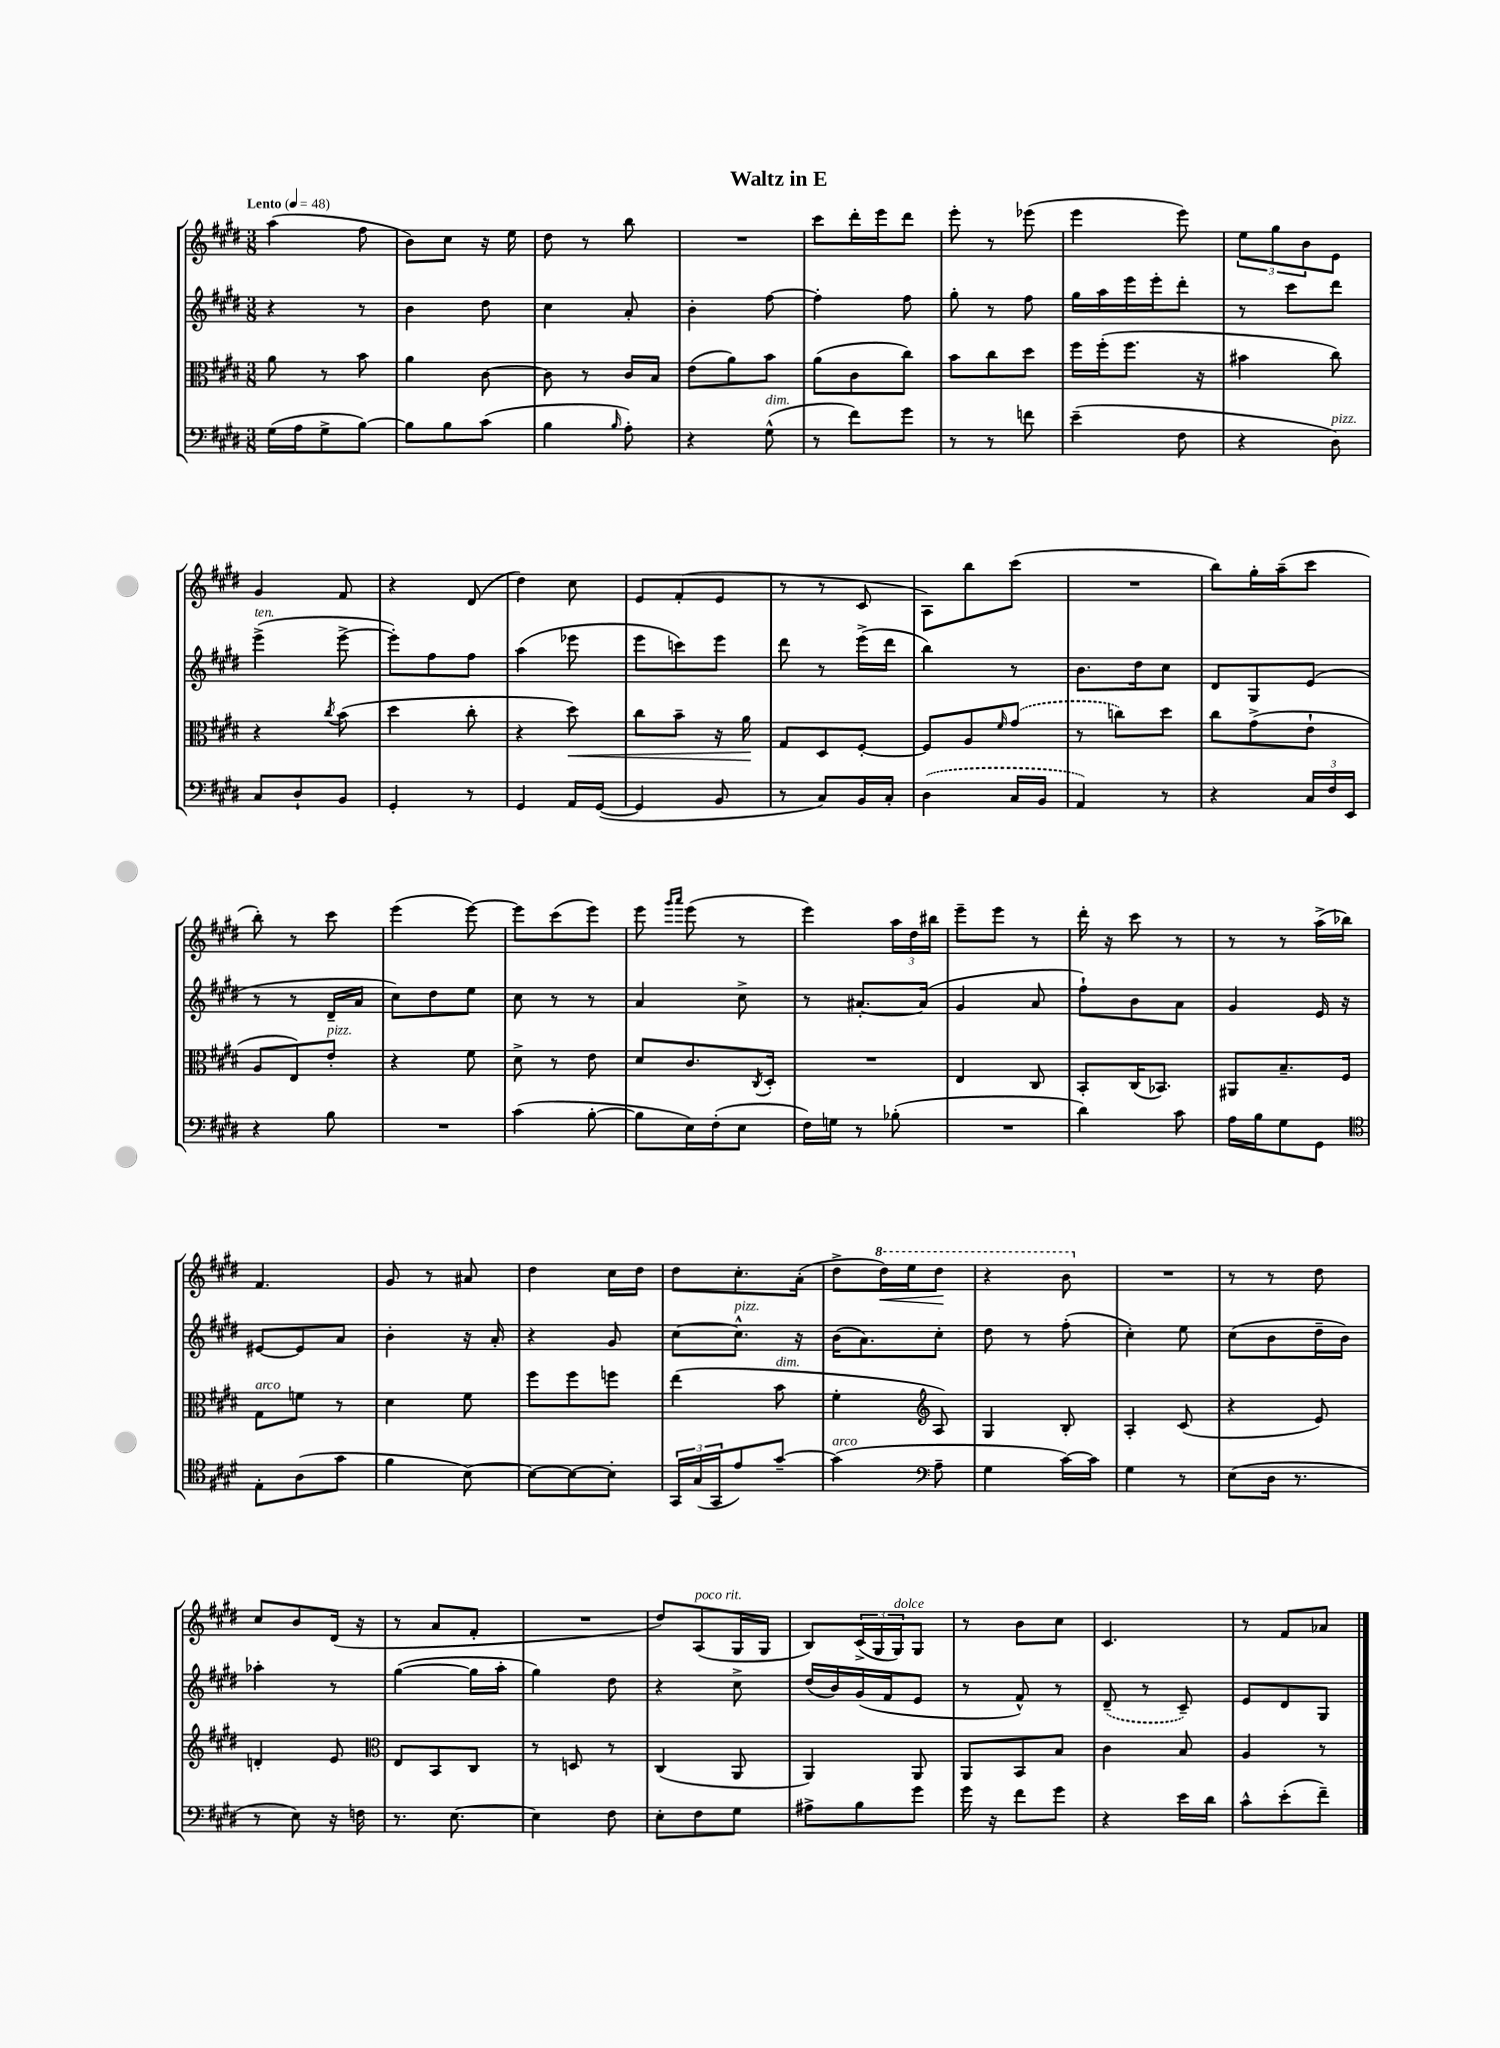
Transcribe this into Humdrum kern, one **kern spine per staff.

**kern	**kern	**dynam	**kern	**kern	**dynam
*part4	*part3	*part3	*part2	*part1	*part1
*staff4	*staff3	*staff3	*staff2	*staff1	*staff1
*clefF4	*clefC3	*	*clefG2	*clefG2	*
*k[f#c#g#d#]	*k[f#c#g#d#]	*	*k[f#c#g#d#]	*k[f#c#g#d#]	*
*M3/8	*M3/8	*	*M3/8	*M3/8	*
*MM48	*MM48	*	*MM48	*MM48	*
=1	=1	=1	=1	=1	=1
!	!	!	!	!LO:TX:a:B:t=Lento	!
(16G#\LL	8a\	.	4r	(4aa\	.
16A\J	.	.	.	.	.
8G#^\	8r	.	.	.	.
[8B\J)	8b\	.	8r	8ff#\	.
=2	=2	=2	=2	=2	=2
8B\L]	4a\	.	4b\	8b\L)	.
8B\	.	.	.	8cc#\J	.
(8c#\J	[8c#\	.	8dd#\	16r	.
.	.	.	.	16ee\	.
=3	=3	=3	=3	=3	=3
4B\	8c#\]	.	4cc#\	8dd#\	.
.	8r	.	.	8r	.
16qqB/	.	.	.	.	.
8A'\)	16c#/LL	.	8a'/	8bb\	.
.	16B/JJ	.	.	.	.
=4	=4	=4	=4	=4	=4
4r	(8e\L	.	4b'\	4.r	.
.	8a\)	.	.	.	.
!LO:TX:a:i:t=dim.	!	!	!	!	!
(8G#^^\	8b\J	.	[8ff#\	.	.
=5	=5	=5	=5	=5	=5
8r	(8a\L	.	4ff#'\]	8ccc#\L	.
8f#\L)	8c#\	.	.	16ddd#'\L	.
.	.	.	.	16eee\J	.
8g#\J	8cc#\J)	.	8ff#\	8ddd#\J	.
=6	=6	=6	=6	=6	=6
8r	8b\L	.	8gg#'\	8eee'\	.
8r	8cc#\	.	8r	8r	.
8fn\	8dd#\J	.	8ff#\	(8eee-X\	.
=7	=7	=7	=7	=7	=7
(4e~\	16ff#\LL	.	16gg#\LL	4eee\	.
.	(16ff#'\J	.	16aa\	.	.
.	8.ff#\J	.	16eee\	.	.
.	.	.	16eee'\J	.	.
8F#\	.	.	8ddd#'\J	8eee\)	.
.	16r	.	.	.	.
=8	=8	=8	=8	=8	=8
4r	4b#X\	.	8r	12ee\L	.
.	.	.	.	12gg#\	.
.	.	.	8ccc#\L	.	.
.	.	.	.	12b\	.
!LO:TX:a:i:t=pizz.	!	!	!	!	!
8D#\)	8cc#\)	.	8ddd#\J	8e\J	.
!!LO:LB:g=z
=9	=9	=9	=9	=9	=9
!	!	!	!LO:TX:a:i:t=ten.	!	!
8C#/L	4r	.	(4eee^\	4g#/	.
8D#`/	.	.	.	.	.
.	8qcc#/	.	.	.	.
8BB/J	(8b\	.	[8eee^\	8f#/	.
=10	=10	=10	=10	=10	=10
4GG#'/	4dd#\	.	8eee'\L])	4r	.
.	.	.	8ff#\	.	.
8r	8cc#'\	.	8ff#\J	(8d#/	.
=11	=11	=11	=11	=11	=11
4GG#/	4r	.	(4aa\	4dd#\)	.
!	!	!LO:HP:b	!	!	!
16AA/LL	8dd#\)	<	8eee-X\	8cc#\	.
([16GG#/JJ	.	.	.	.	.
=12	=12	=12	=12	=12	=12
4GG#/]	8cc#\L	.	8eee\L	8e/L	.
.	8b~\J	.	8cccn\)	(8f#'/	.
8BB/	16r	.	8eee\J	8e/J	.
.	16a\	.	.	.	.
.	.	[	.	.	.
=13	=13	=13	=13	=13	=13
8r	8G#/L	.	8ddd#\	8r	.
8C#/L)	8D#/	.	8r	8r	.
16BB/L	[8F#'/J	.	(16eee^\LL	8c#/	.
16C#'/JJ	.	.	16ddd#\JJ	.	.
=14	=14	=14	=14	=14	=14
(4D#\	8F#/L]	.	4bb\)	8A\L)	.
.	8A/	.	.	8bb\	.
.	16qqf#/	.	.	.	.
16C#/LL	(8g#/J	.	8r	(8ccc#\J	.
16BB/JJ	.	.	.	.	.
=15	=15	=15	=15	=15	=15
4AA/)	8r	.	8.b\L	4.r	.
.	8ccn\L)	.	.	.	.
.	.	.	16dd#\k	.	.
8r	8dd#\J	.	8cc#\J	.	.
=16	=16	=16	=16	=16	=16
4r	8cc#\L	.	8d#/L	8bb\L)	.
.	(8g#^\	.	8G#/	16gg#'\L	.
.	.	.	.	(16aa~\J	.
24C#/LL	8e`\J	.	(8e/J	8ccc#\J	.
24F#/	.	.	.	.	.
24EE/JJ	.	.	.	.	.
!!LO:LB:g=z
=17	=17	=17	=17	=17	=17
4r	8A/L	.	8r	8bb'\)	.
.	8E/)	.	8r	8r	.
!	!LO:TX:a:i:t=pizz.	!	!	!	!
8B\	8e'/J	.	16d#~/LL	8ccc#\	.
.	.	.	16a/JJ	.	.
=18	=18	=18	=18	=18	=18
4.r	4r	.	8cc#\L)	(4eee\	.
.	.	.	8dd#\	.	.
.	8f#\	.	8ee\J	[8eee\)	.
=19	=19	=19	=19	=19	=19
(4c#\	8d#^\	.	8cc#\	8eee\L]	.
.	8r	.	8r	(8ccc#\	.
[8B'\	8e\	.	8r	8eee\J)	.
=20	=20	=20	=20	=20	=20
8B\L]	8d#/L	.	4a/	8eee\	.
.	.	.	.	16qqggg#/LL	.
.	.	.	.	16qqaaa/JJ	.
16E\L)	8.c#/	.	.	(8eee\	.
(16F#'\J	.	.	.	.	.
8E\J	.	.	8cc#^\	8r	.
.	8qC#/	.	.	.	.
.	16D#'/Jk	.	.	.	.
=21	=21	=21	=21	=21	=21
16F#\LL)	4.r	.	8r	4eee\)	.
16Gn\JJ	.	.	.	.	.
8r	.	.	[8.a#X'/L	.	.
(8B-X'\	.	.	.	24aa\LL	.
.	.	.	.	24dd#\	.
.	.	.	(16a#/Jk]	.	.
.	.	.	.	24bb#X\JJ	.
=22	=22	=22	=22	=22	=22
4.r	4E/	.	4g#/	8eee~\L	.
.	.	.	.	8eee\J	.
.	8C#/	.	8a/	8r	.
=23	=23	=23	=23	=23	=23
4d#\)	8BB'/L	.	8ff#`\L)	16ddd#'\	.
.	.	.	.	16r	.
.	(16C#/K	.	8b\	8ccc#\	.
.	8.BB-X/J)	.	.	.	.
8c#\	.	.	8a\J	8r	.
=24	=24	=24	=24	=24	=24
16A\LL	8AA#X/L	.	4g#/	8r	.
16B\J	.	.	.	.	.
8G#\	8.B~/	.	.	8r	.
8GG#\J	.	.	16e/	(16aa^\LL	.
.	16F#/Jk	.	16r	16bb-X\JJ)	.
!!LO:LB:g=z
=25	=25	=25	=25	=25	=25
*clefC4	*	*	*	*	*
!	!LO:TX:a:i:t=arco	!	!	!	!
8E'\L	8G#\L	.	[8e#X/L	4.f#/	.
(8A\	8fn\J	.	8e#/]	.	.
8g#\J	8r	.	8a/J	.	.
=26	=26	=26	=26	=26	=26
4f#\	4d#\	.	4b'\	8g#/	.
.	.	.	.	8r	.
[8B\)	8f#\	.	16r	8a#X/	.
.	.	.	16a'/	.	.
=27	=27	=27	=27	=27	=27
8B\L_	8ff#\L	.	4r	4dd#\	.
8B\_	8ff#\	.	.	.	.
8B'\J]	8ffn\J	.	8g#/	16cc#\LL	.
.	.	.	.	16dd#\JJ	.
=28	=28	=28	=28	=28	=28
24GG#/LL	(4ee\	.	[8cc#\L	8dd#\L	.
(24G#/	.	.	.	.	.
24GG#/J	.	.	.	.	.
!	!	!	!LO:TX:a:i:t=pizz.	!	!
8e/)	.	.	8.cc#^^\J]	8.cc#'\	.
!	!LO:TX:a:i:t=dim.	!	!	!	!
[8g#~/J	8b\	.	.	.	.
.	.	.	16r	(16a'\Jk	.
=29	=29	=29	=29	=29	=29
!LO:TX:a:i:t=arco	!	!	!	!	!
(4g#\]	4f#'\	.	(16b\KL	8dd#^\L	.
.	.	.	8.a\)	.	.
*	*	*	*	*8va	*
.	.	.	.	16ddd#\L)	.
!	!	!	!	!	!LO:HP:b
.	.	.	.	16eee\J	<
*clefF4	*clefG2	*	*	*	*
8A~\	8A/)	.	8cc#'\J	8ddd#\J	.
.	.	.	.	.	[
=30	=30	=30	=30	=30	=30
4G#\	4G#/	.	8dd#\	4r	.
.	.	.	8r	.	.
[16c#\LL)	8B'/	.	(8ff#'\	8bb\	.
16c#\JJ]	.	.	.	.	.
=31	=31	=31	=31	=31	=31
*	*	*	*	*X8va	*
4G#\	4A'/	.	4cc#'\)	4.r	.
8r	(8c#/	.	8ee\	.	.
=32	=32	=32	=32	=32	=32
(8E\L	4r	.	(8cc#\L	8r	.
16D#\Jk	.	.	8b\	8r	.
8.r	.	.	.	.	.
.	8e/)	.	16dd#~\L	8dd#\	.
.	.	.	16b\JJ)	.	.
!!LO:LB:g=z
=33	=33	=33	=33	=33	=33
8r	4dn'/	.	4aa-X'\	8cc#/L	.
8E\)	.	.	.	8b/	.
16r	8e/	.	8r	(16d#/Jk	.
16Fn\	.	.	.	16r	.
=34	=34	=34	=34	=34	=34
*	*clefC3	*	*	*	*
8.r	8E/L	.	([4gg#\	8r	.
.	8BB/	.	.	8a/L	.
[8.E\	.	.	.	.	.
.	8C#/J	.	16gg#\LL]	8f#'/J	.
.	.	.	16aa'\JJ	.	.
=35	=35	=35	=35	=35	=35
4E\]	8r	.	4gg#\)	4.r	.
.	8Dn/	.	.	.	.
8F#\	8r	.	8dd#\	.	.
=36	=36	=36	=36	=36	=36
8E'\L	(4C#/	.	4r	8dd#/L)	.
!	!	!	!	!LO:TX:a:i:t=poco rit.	!
8F#\	.	.	.	(8A/	.
8G#\J	8AA/	.	8cc#^\	16G#/L	.
.	.	.	.	16G#/JJ	.
=37	=37	=37	=37	=37	=37
8A#X^\L	4AA/)	.	(16dd#/LL	8B/L)	.
.	.	.	16b/)	.	.
8B\	.	.	(16g#/	(24c#^/L	.
.	.	.	.	24G#/	.
.	.	.	16f#/J	.	.
!	!	!	!	!LO:TX:a:i:t=dolce	!
.	.	.	.	24G#/J)	.
8g#\J	8AA/	.	8e/J	8G#/J	.
=38	=38	=38	=38	=38	=38
16g#\	8AA/L	.	8r	8r	.
16r	.	.	.	.	.
8f#\L	8BB/	.	8f#^^/)	8b\L	.
8g#\J	8B/J	.	8r	8cc#\J	.
=39	=39	=39	=39	=39	=39
4r	4c#\	.	(8d#~/	4.c#/	.
.	.	.	8r	.	.
16e\LL	8B/	.	8c#~/)	.	.
16d#\JJ	.	.	.	.	.
=40	=40	=40	=40	=40	=40
8c#^^\L	4A/	.	8e/L	8r	.
(8e'\	.	.	8d#/	8f#/L	.
8f#~\J)	8r	.	8G#/J	8a-X/J	.
==	==	==	==	==	==
*-	*-	*-	*-	*-	*-
